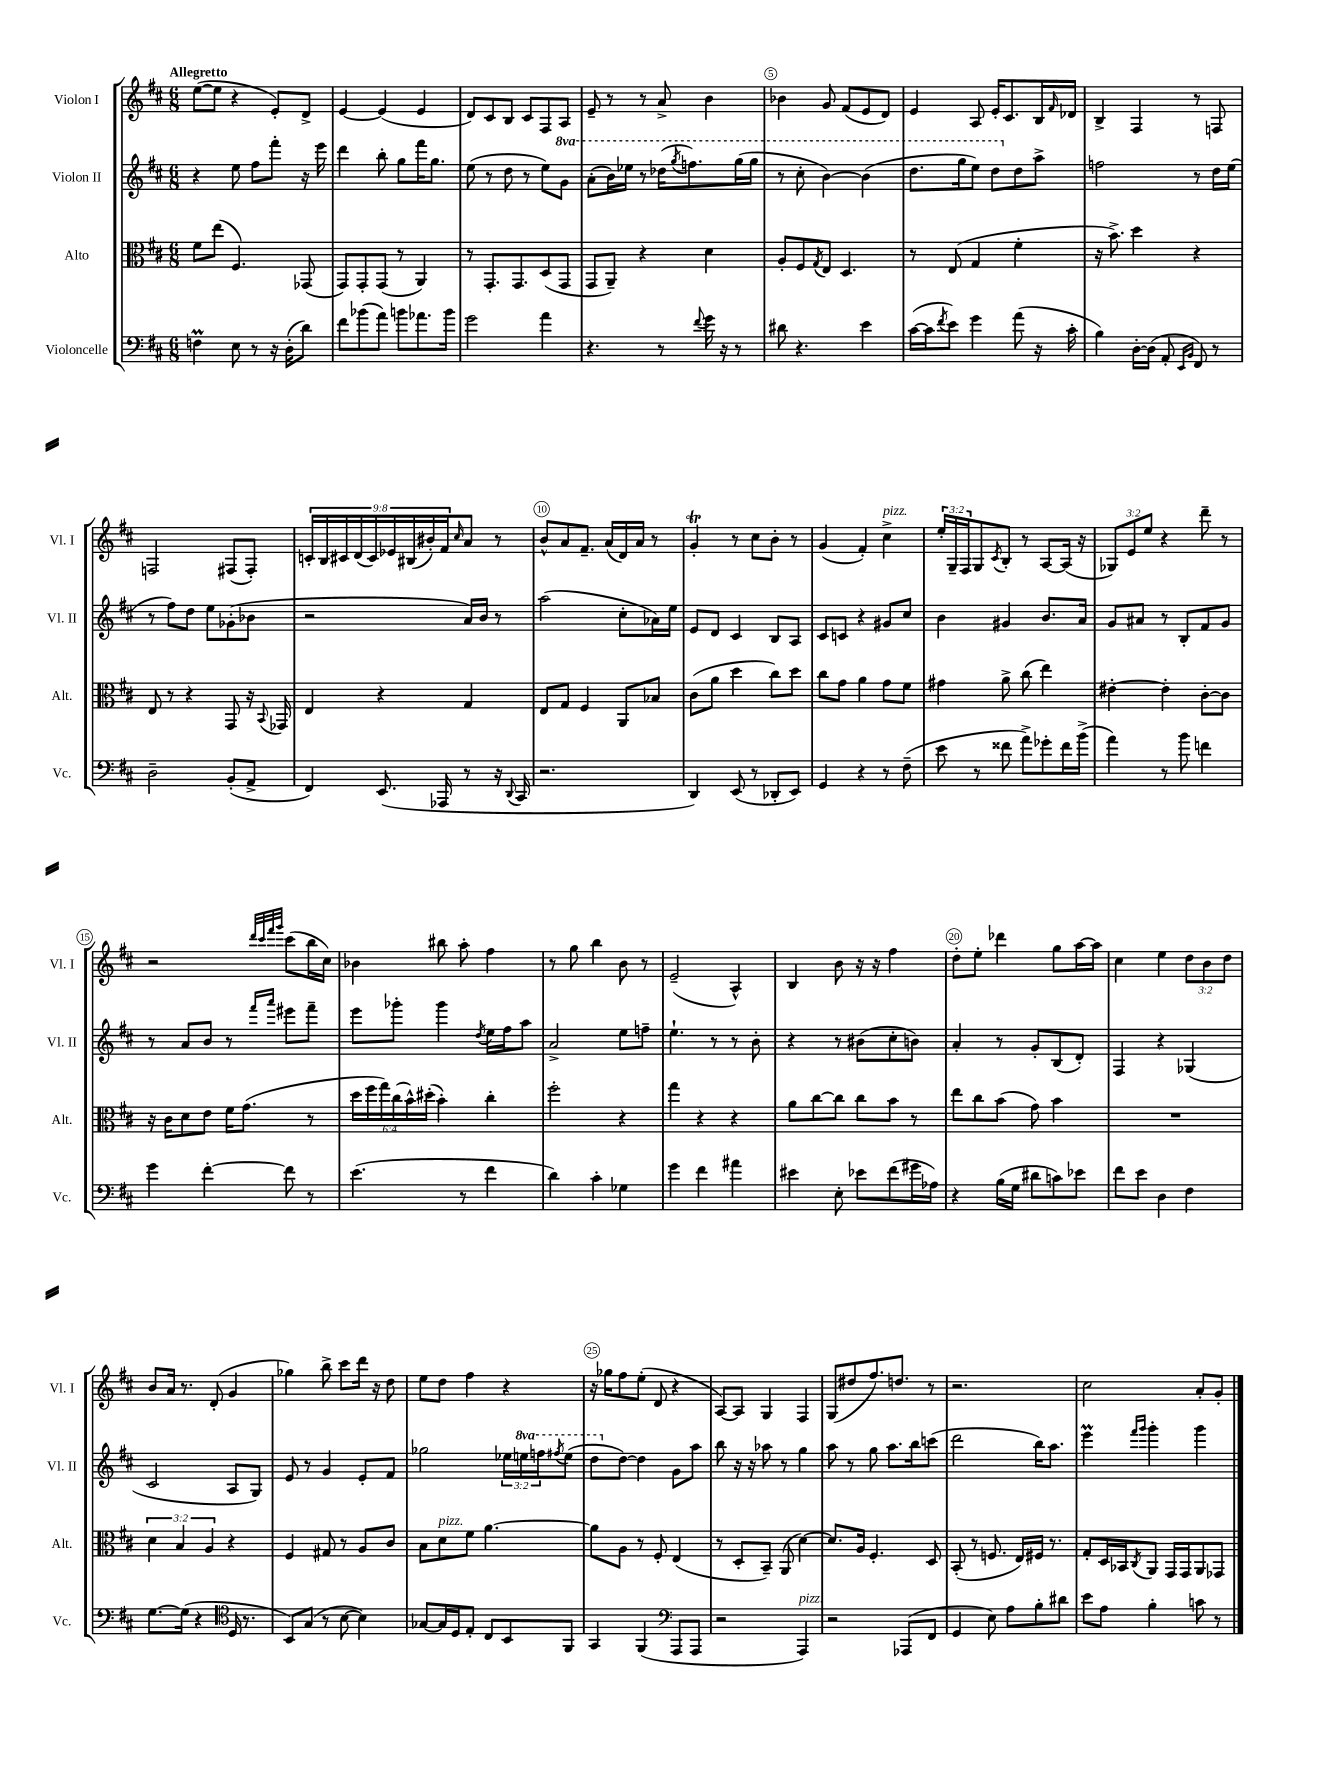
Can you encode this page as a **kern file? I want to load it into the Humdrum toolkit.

**kern	**kern	**kern	**kern
*part4	*part3	*part2	*part1
*staff4	*staff3	*staff2	*staff1
*I"Violoncelle	*I"Alto	*I"Violon II	*I"Violon I
*I'Vc.	*I'Alt.	*I'Vl. II	*I'Vl. I
*clefF4	*clefC3	*clefG2	*clefG2
*k[f#c#]	*k[f#c#]	*k[f#c#]	*k[f#c#]
*M6/8	*M6/8	*M6/8	*M6/8
=1	=1	=1	=1
!	!	!	!LO:TX:a:B:t=Allegretto
4FnM\	8f#\L	4r	([8ee\L
.	(8ee\J	.	8ee\J]
8E\	4.F#/)	8ee\	4r
8r	.	8ff#\L	.
16r	.	8fff#'\J	8e'/L)
(16D'\KL	.	.	.
8d\J)	(8GG-X/	16r	8d^/J
.	.	16eee\	.
=2	=2	=2	=2
8f#\L	8GG/L)	4ddd\	[4e/
(8b-X\	8GG'/	.	.
8a\J)	(8GG/J	8bb'\	(4e/]
8bn\L	8r	8gg\L	.
8.a-X\	4AA/)	16fff#\K	4e/
.	.	8.gg\J	.
16b\Jk	.	.	.
=3	=3	=3	=3
2g\	8r	(8ee\	8d/L)
.	8.GG'/L	8r	8c#/
.	.	8dd\	8B/J
.	8.GG/	.	.
.	.	8r	8c#/L
4a\	(8D/	8ee\L)	8F#/
*	*	*8va	*
.	8GG/J	8gg\J	8A/J
=4	=4	=4	=4
4.r	8GG/L	(8aa'\L	8e~/
.	8AA~/J)	16bb\L)	8r
.	.	16eee-X\JJ	.
.	4r	8r	8r
8r	.	(16ddd-X\KL	8a^/
.	.	8qggg/	.
.	.	8.fffn\)	.
8qqf#/	.	.	.
16g\	4d\	.	4b\
16r	.	.	.
8r	.	(16ggg\L	.
.	.	16ggg\JJ	.
=5	=5	=5	=5
8d#X\	8A'/L	8r	4b-X\
4.r	8F#/	8ccc#'\	.
.	8qG/	.	.
.	8E/J	[4bb\)	8g/
.	4.D/	.	(8f#/L
4e\	.	(4bb\]	8e/
.	.	.	8d/J)
=6	=6	=6	=6
([16c#\LL	8r	8.ddd\L	4e/
16c#\J]	.	.	.
8qf#/	.	.	.
8e\J)	(8E/	.	.
.	.	16ggg\k	.
4g\	4G/	8eee\J)	8A/
.	.	8ddd\L	16e'/KL
.	.	.	8.c#/
*	*	*X8va	*
(8a\	4f#'\	8dd\	.
16r	.	8aa^\J	16B/L
.	.	.	16qqf#/
16c#'\	.	.	16d-X/JJ
=7	=7	=7	=7
4B\)	16r	2ffn\	4B^/
.	8.b^\)	.	.
[16D'\LL	4dd\	.	4F#/
(16D\JJ]	.	.	.
8AA'/	.	.	.
16qqEE/LL	.	.	.
16qqBB/JJ	.	.	.
8FF#/)	4r	8r	8r
8r	.	16dd\LL	8Fn/
.	.	(16ee\JJ	.
!!LO:LB:g=z
=8	=8	=8	=8
2D~\	8E/	8r	2Fn/
.	8r	8ff#\L)	.
.	4r	8dd\J	.
.	.	8ee\L	.
(8BB'/L	8GG/	(8g-X'\	(8F#X/L
8AA^/J	16r	8b-X\J	8F#'/J)
.	8qqBB/	.	.
.	16GG-X/	.	.
=9	=9	=9	=9
4FF#/)	4E/	2r	18cn'/LL
.	.	.	18B/
.	.	.	18c#X/
.	.	.	(18d/
.	.	.	18c#/)
(8.EE/	4r	.	.
.	.	.	18e-X/
.	.	.	(18B#X/
.	.	.	18b#X'/)
16AAA-X/	.	.	.
.	.	.	18f#/J
.	.	.	16qqcc#/
8r	4G/	16a/LL)	8a/J
.	.	16b/JJ	.
16r	.	8r	8r
8qqDD/	.	.	.
16CC#/	.	.	.
=10	=10	=10	=10
2.r	8E/L	(2aa\	8b^^/L
.	8G/J	.	8a/
.	4F#/	.	8.f#~/J
.	.	.	(16a/LL
.	8AA/L	8cc#'\L	16d/)
.	.	.	16a/JJ
.	8B-X/J	16a-X\L)	8r
.	.	16ee\JJ	.
=11	=11	=11	=11
4DD/)	(8c#\L	8e/L	4gT'/
.	8a\J	8d/J	.
(8EE/	4dd\	4c#/	8r
8r	.	.	8cc#\L
8DD-X'/L	8cc#\L)	8B/L	8b'\J
8EE/J)	8dd\J	8A/J	8r
=12	=12	=12	=12
4GG/	8cc#\L	8c#/L	(4g/
.	8g\J	8cn/J	.
4r	4a\	4r	4f#'/)
!	!	!	!LO:TX:a:i:t=pizz.
8r	8g\L	8g#X/L	4cc#^\
(8F#~\	8f#\J	8cc#/J	.
=13	=13	=13	=13
8e\	4g#X\	4b\	24ee'/LL
.	.	.	24G~/
.	.	.	24F#/J
8r	.	.	8G/
.	.	.	8qc#/
8f##X\	8a^\	4g#X/	8B'/J
8a^\L)	(8cc#\	.	8r
8g-X'\	4ee\)	8.b/L	[8A/L
16f##\L	.	.	(16A/Jk]
(16b^\JJ	.	16a/Jk	16r
=14	=14	=14	=14
4a\)	[4e#X'\	8g/L	12G-X/L)
.	.	.	12e/
.	.	8a#X/J	.
.	.	.	12ee/J
8r	4e#'\]	8r	4r
8b\	.	8B'/L	.
4fn\	[8c#'\L	8f#/	8ddd~\
.	8c#\J]	8g/J	8r
!!LO:LB:g=z
=15	=15	=15	=15
4g\	16r	8r	2r
.	16c#\KL	.	.
.	8d\	8a/L	.
[4f#'\	8e\J	8b/J	.
.	16f#\KL	8r	.
.	(8.g\J	.	.
.	.	.	32qqddd/LLL
.	.	.	32qqccc#/
.	.	16qqfff#/LL	32qqfff#/
.	.	16qqaaa/JJ	32qqggg/JJJ
8f#\]	.	8eee#X\L	(8ccc#\L
8r	8r	8fff#~\J	16bb\L
.	.	.	16cc#\JJ)
=16	=16	=16	=16
(4.e\	24dd\LL	8eee\L	4b-X\
.	24ff#\	.	.
.	24gg\)	.	.
.	(24cc#\	8ggg-X'\J	.
.	24b^^\)	.	.
.	(24dd#X'\JJ	.	.
.	4b'\)	4ggg-\	8bb#X\
8r	.	.	8aa'\
.	.	8qdd/	.
4f#\	4cc#'\	16ee\LL	4ff#\
.	.	16ff#\J	.
.	.	8aa\J	.
=17	=17	=17	=17
4d\)	2ff#'\	2a^/	8r
.	.	.	8gg\
4c#'\	.	.	4bb\
4G-X\	4r	8ee\L	8b\
.	.	8ffn~\J	8r
=18	=18	=18	=18
4g\	4gg\	4.ee`\	(2e~/
4f#\	4r	.	.
.	.	8r	.
4a#X\	4r	8r	4A^^/)
.	.	8b'\	.
=19	=19	=19	=19
4e#X\	8a\L	4r	4B/
.	[8cc#\	.	.
8E'\	8cc#\J]	8r	8b\
8e-X\L	8cc#\L	(8b#X\L	16r
.	.	.	16r
(8f#\	8b\J	8cc#'\	4ff#\
16g#X\L	8r	8bn\J)	.
16A-X\JJ)	.	.	.
=20	=20	=20	=20
4r	8ee\L	4a'/	8dd'\L
.	8cc#\	.	8ee'\J
(16B\LL	(8b\J	8r	4ddd-X\
16G\JJ	.	.	.
8d#X\L	8g\)	8g'/L	.
8cn\)	4b\	(8B/	8gg\L
8e-X\J	.	8d'/J)	[16aa\L
.	.	.	16aa\JJ]
=21	=21	=21	=21
8f#\L	2.r	4F#/	4cc#\
8e\J	.	.	.
4D\	.	4r	4ee\
4F#\	.	(4G-X/	12dd\L
.	.	.	12b\
.	.	.	12dd\J
!!LO:LB:g=z
=22	=22	=22	=22
[8.G\L	6d\	2c#/	8b/L
.	.	.	16a/Jk
.	6B/	.	.
(16G\Jk]	.	.	8.r
4r	.	.	.
.	6A/	.	.
.	.	.	(8d'/
*clefC4	*	*	*
16D/	4r	8A/L	4g/
8.r	.	.	.
.	.	8G/J)	.
=23	=23	=23	=23
8BB/L)	4F#/	8e/	4gg-X\)
(8G/J	.	8r	.
8r	8G#X/	4g/	8bb^\
[8B\	8r	.	8ccc#\L
4B\])	8A/L	8e'/L	16ddd\Jk
.	.	.	16r
.	8c#/J	8f#/J	8dd\
=24	=24	=24	=24
[8G-X/L	8B\L	2gg-X\	8ee\L
!	!LO:TX:a:i:t=pizz.	!	!
16G-/L]	8d\	.	8dd\J
16D/J	.	.	.
8E'/J	8f#\J	.	4ff#\
8C#/L	[4.a\	.	.
8BB/	.	24ee-X\LL	4r
*	*	*8va	*
.	.	24eeen\	.
.	.	24fffn\J	.
.	.	8qfff#X/	.
8FF#/J	.	(8eee\J	.
=25	=25	=25	=25
4GG/	8a\L]	8ddd\L	16r
.	.	.	16gg-X\KL
*	*	*X8va	*
.	8A\J	[8dd\J)	8ff#\
(4FF#/	8r	4dd\]	(8ee'\J
.	8F#'/	.	8d/
*clefF4	*	*	*
8AAA/L	(4E/	8g\L	4r
8AAA/J	.	8aa\J	.
=26	=26	=26	=26
2r	8r	8bb\	[8A/L)
.	8D'/L	16r	8A/J]
.	.	16r	.
.	8BB~/J)	8aa-X\	4G/
.	(8AA/	8r	.
!LO:TX:a:i:t=pizz.	!	!	!
4AAA/)	[4d\)	4gg\	4F#/
=27	=27	=27	=27
2r	8.d/L]	8aa\	(8G/L
.	.	8r	8dd#X/
.	16A/Jk	.	.
.	4.F#'/	8gg\	8.ff#/)
.	.	8.aa\L	.
.	.	.	8.ddn/J
(8AAA-X/L	.	.	.
.	.	16bb\k	.
8FF#/J	8D/	(8cccn\J	8r
=28	=28	=28	=28
4GG/	(8BB'/	2ddd\	2.r
.	8r	.	.
8E\)	8.Fn/	.	.
8A\L	.	.	.
.	16E/LL)	.	.
8B'\	16F#X/JJ	16bb\KL)	.
.	8.r	8.aa\J	.
8d#X\J	.	.	.
=29	=29	=29	=29
8e\L	8G'/L	4eeeM\	2cc#\
8A\J	16D/L	.	.
.	16BB-X/J	.	.
.	.	16qqfff#/LL	.
.	8qC#/	16qqggg/JJ	.
4B'\	8AA/J	4ggg'\	.
.	16GG/LL	.	.
.	16GG/J	.	.
8cn\	8AA/	4ggg\	8a'/L
8r	8GG-X/J	.	8g'/J
==	==	==	==
*-	*-	*-	*-
